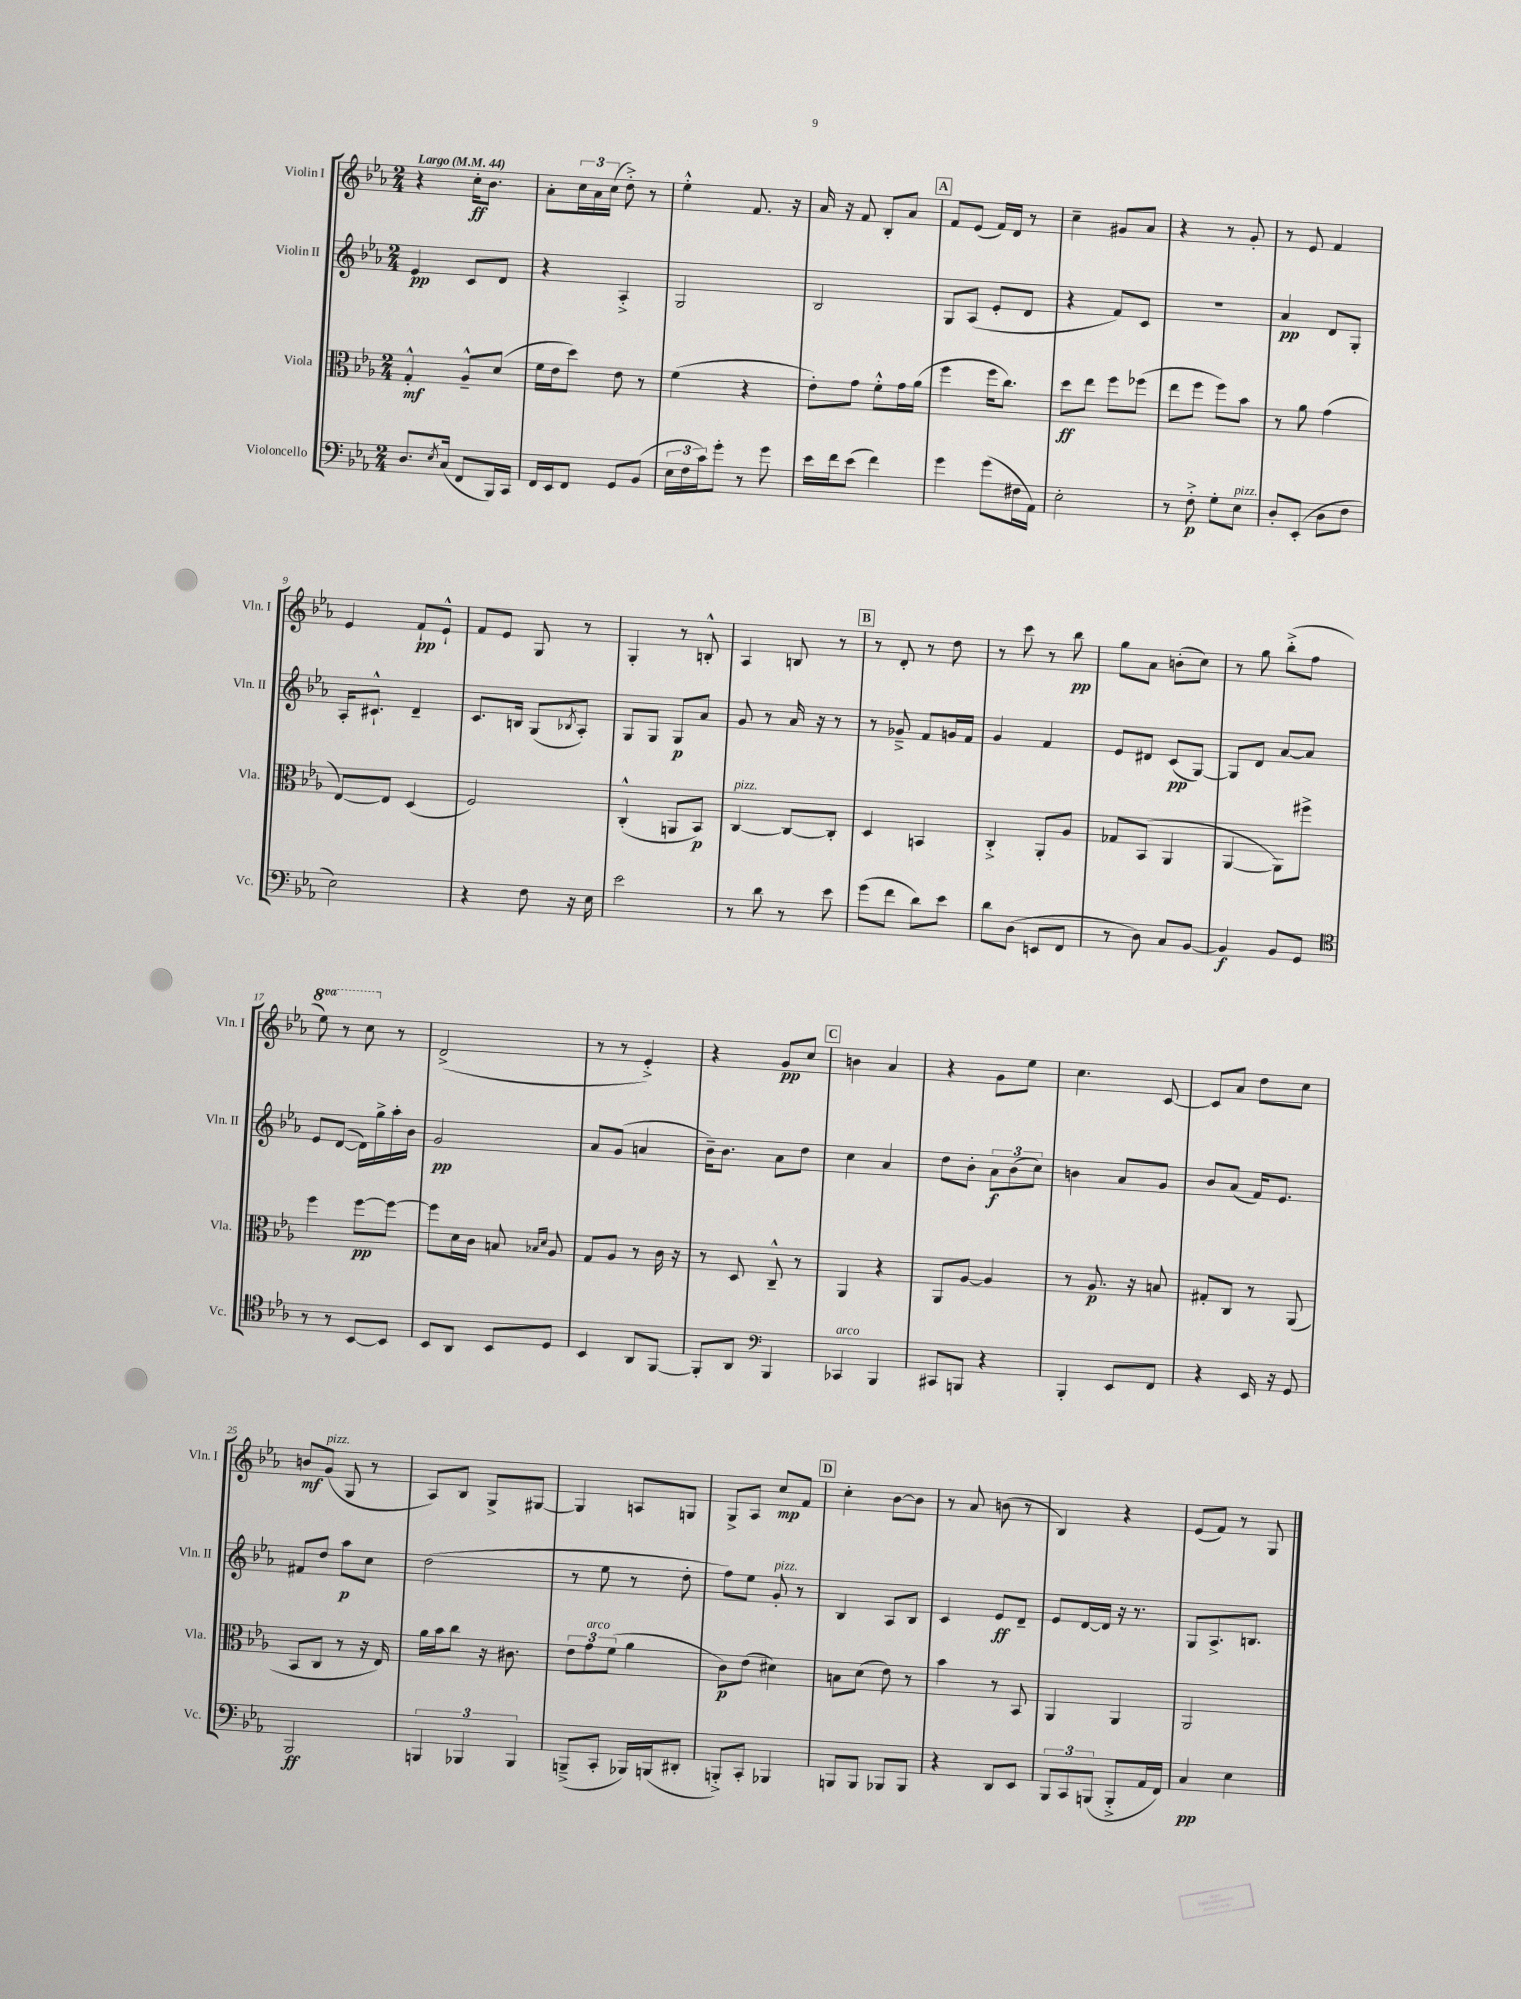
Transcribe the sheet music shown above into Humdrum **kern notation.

**kern	**kern	**kern	**kern
*staff4	*staff3	*staff2	*staff1
*clefF4	*clefC3	*clefG2	*clefG2
*k[b-e-a-]	*k[b-e-a-]	*k[b-e-a-]	*k[b-e-a-]
*M2/4	*M2/4	*M2/4	*M2/4
*MM44	*MM44	*MM44	*MM44
8.D/L	4G'^^/	4e-/	4r
8qE-/	.	.	.
(16C/Jk	.	.	.
8FF/L	8A-~^^/L	8c/L	16cc'\LK
.	.	.	8.b-\J
16BBB-/L)	(8d/J	8d/J	.
16CC/JJ	.	.	.
=	=	=	=
16FF/LL	16f\LL	4r	8a-'\L
16EE-/J	16e-\J	.	.
8FF/J	8dd\J)	.	24cc\L
.	.	.	24a-\
.	.	.	(24cc\JJ
8GG/L	8e-\	4A-'^/	8dd'^\)
(8BB-/J	8r	.	8r
=	=	=	=
24E-\LL	(4f\	2G/	4ee-'^^\
24F\	.	.	.
24c\J)	.	.	.
8g'\J	.	.	.
8r	4r	.	8.f/
8g\	.	.	.
.	.	.	16r
=	=	=	=
16e-\LL	8e-'\L)	2B-/	16a-/
16f\J	.	.	16r
(8e-\J	8g\J	.	8f/
4f\)	8f'^^\L	.	8B-'/L
.	16g\L	.	8a-/J
.	(16a-\JJ	.	.
=	=	=	=
4g\	4ff\	8G/L	8f/L
.	.	(8A-/J	(8e-/J
(8g\L	16ff\LK	8e-'/L	16f/LL)
.	8.cc\J)	.	16d/JJ
16F#\L	.	8d/J	8r
16AA-\JJ)	.	.	.
=	=	=	=
2E-'\	8dd\L	4r	4cc~\
.	8ee-\J	.	.
.	8ff\L	8f/L)	8g#/L
.	(8ff-\J	8c/J	8a-/J
=	=	=	=
8r	8ee-\L	2r	4r
8F'^\	8ff\J	.	.
8G'\L	8ff\L)	.	8r
8E-\J	8b-\J	.	8g'/
=	=	=	=
8D'/L	8r	4a-/	8r
(8EE-'/J	8a-\	.	8e-/
8D\L	(4g\	8d/L	4f/
8F\J	.	8G'/J	.
=	=	=	=
2E-\)	[8E-/L)	16A-'/LK	4e-/
.	.	8.c#`^^/J	.
.	8E-/]J	.	.
.	(4D/	4d~/	8f`/L
.	.	.	8e-`^^/J
=	=	=	=
4r	2F/)	8.c/L	8f/L
.	.	.	8e-/J
.	.	16B/Jk	.
8F\	.	(8G/L	8G/
.	.	8qB-/	.
16r	.	8A-'/J)	8r
16E-\	.	.	.
=	=	=	=
2e-\	(4C'^^/	8G/L	4G'/
.	.	8G/J	.
.	8AA/L	8G/L	8r
.	8BB-/J)	8a-/J	8B'^^/
=	=	=	=
8r	[4C/	8g/	4A-/
8d\	.	8r	.
8r	8C/_L	16a-/	8B/
.	.	16r	.
8e-\	8C'/]J	8r	8r
=	=	=	=
(8g\L	4D/	8r	8r
8f\J	.	8g-~^/	8d'/
8d\L)	4BB/	8f/L	8r
8e-\J	.	16g/L	8dd\
.	.	16f/JJ	.
=	=	=	=
8d\L	4C'^/	4g/	8r
(8D\J	.	.	8ccc\
8EE/L	8AA-'/L	4f/	8r
8FF/J	8A-/J	.	8bb-\
=	=	=	=
8r	8G-/L	8e-/L	8gg\L
8D\)	(8BB-/J	8d#/J	8a-\J
8C/L	4AA-/	(8c/L	(8b'\L
[8BB-/J	.	[8G/J)	8cc\J)
=	=	=	=
4BB-/]	[4AA-/	8G/]L	8r
.	.	8d/J	8gg\
8BB-/L	8AA-\]L)	[8a-/L	(8bb-'^\L
8GG/J	8ff#^\J	8a-/]J	8ff\J
=	=	=	=
*clefC4	*	*	*
8r	4ff\	8e-/L	8eee-\)
8r	.	([8d/J	8r
[8BB-/L	[8ff\L	16d\]LL)	8ccc\
.	.	16gg^\	.
8BB-/]J	8ff\_J	16aa-'\	8r
.	.	16b-\JJ	.
=	=	=	=
8BB-/L	8ff\]L	2g/	(2d^/
8AA-/J	16d\L	.	.
.	16c\JJ	.	.
8BB-/L	8B/	.	.
.	16qqB-/LL	.	.
.	16qqd/JJ	.	.
8D/J	8A-/	.	.
=	=	=	=
4BB-/	8G/L	8a-/L	8r
.	8A-/J	(8g/J	8r
8AA-/L	8r	4a/	4e-'^/)
[8FF/J	16c\	.	.
.	16r	.	.
=	=	=	=
8FF'/]L	8r	16b-~\LK)	4r
.	.	8.b-\J	.
8AA-/J	8D/	.	.
*clefF4	*	*	*
4BBB-/	8C~^^/	8a-\L	8g/L
.	8r	8dd\J	8cc/J
=	=	=	=
4CC-/	4AA-/	4cc\	4b\
4BBB-/	4r	4a-/	4a-/
=	=	=	=
8CC#/L	8AA-/L	8dd\L	4r
8BBB/J	[8A-/J	8b-'\J	.
4r	4A-/]	12a-\L	8g\L
.	.	(12b-\	.
.	.	.	8ee-\J
.	.	12cc\J)	.
=	=	=	=
4BBB-'/	8r	4b\	4.cc\
.	8.A-/	.	.
8EE-/L	.	8a-/L	.
.	16r	.	.
8FF/J	8B/	8g/J	[8c/
=	=	=	=
4r	8G#'/L	8b-/L	8c/]L
.	8C/J	(8a-/J	8a-/J
16EE-/	8r	16f/LK)	8dd\L
16r	.	8.e-/J	.
8GG/	(8AA-/	.	8cc\J
=	=	=	=
2BBB-/	8BB-/L	8f#/L	8b/L
.	8C/J	8dd/J	(8g/J
.	8r	8aa-\L	8G/
.	16r	8cc\J	8r
.	16E-/)	.	.
=	=	=	=
6BBB/	16a-\LL	(2dd\	8A-/L)
.	16b-\J	.	.
.	8cc\J	.	8B-/J
6BBB-/	.	.	.
.	16r	.	8G^/L
.	8.c#\	.	.
6BBB-/	.	.	.
.	.	.	[8G#/J
=	=	=	=
(8BBB~^/L	12e-\L	8r	4G#/]
.	12g\	.	.
8CC'/J	.	8ee-\	.
.	(12f\J	.	.
16BBB-/LL)	4a-\	8r	8A/L
(16BBB/J	.	.	.
8DD#'/J	.	8dd'\	8G/J
=	=	=	=
8BBB'^/L)	8c\L)	8ff\L)	8G^/L
8CC'/J	(8e-\J	8ee-\J	8A-/J
4BBB-/	4d#\)	8g'/	8cc/L
.	.	8r	8f/J
=	=	=	=
8BBB/L	8B\L	4B-/	4cc'\
8BBB/J	(8d\J	.	.
8BBB-/L	8e-\)	8A-/L	[8b-\L
8BBB-/J	8r	8B-/J	8b-\]J
=	=	=	=
4r	4b-\	4c/	8r
.	.	.	8a-/
8DD/L	8r	8e-/L	(8b\
8EE-/J	8BB-/	8d~/J	8r
=	=	=	=
12BBB-/L	4AA-/	8e-/L	4B-/)
12CC/	.	.	.
.	.	[16d/L	.
(12BBB/J	.	.	.
.	.	16d/]JJ	.
8BBB'^/L	4AA-/	16r	4r
.	.	8.r	.
16AA-/L	.	.	.
16FF/JJ)	.	.	.
=	=	=	=
4C/	2AA-/	8G/L	(8e-/L
.	.	8.A-^/	8f/J)
4E-\	.	.	8r
.	.	8.B/J	.
.	.	.	8G/
==	==	==	==
*-	*-	*-	*-
